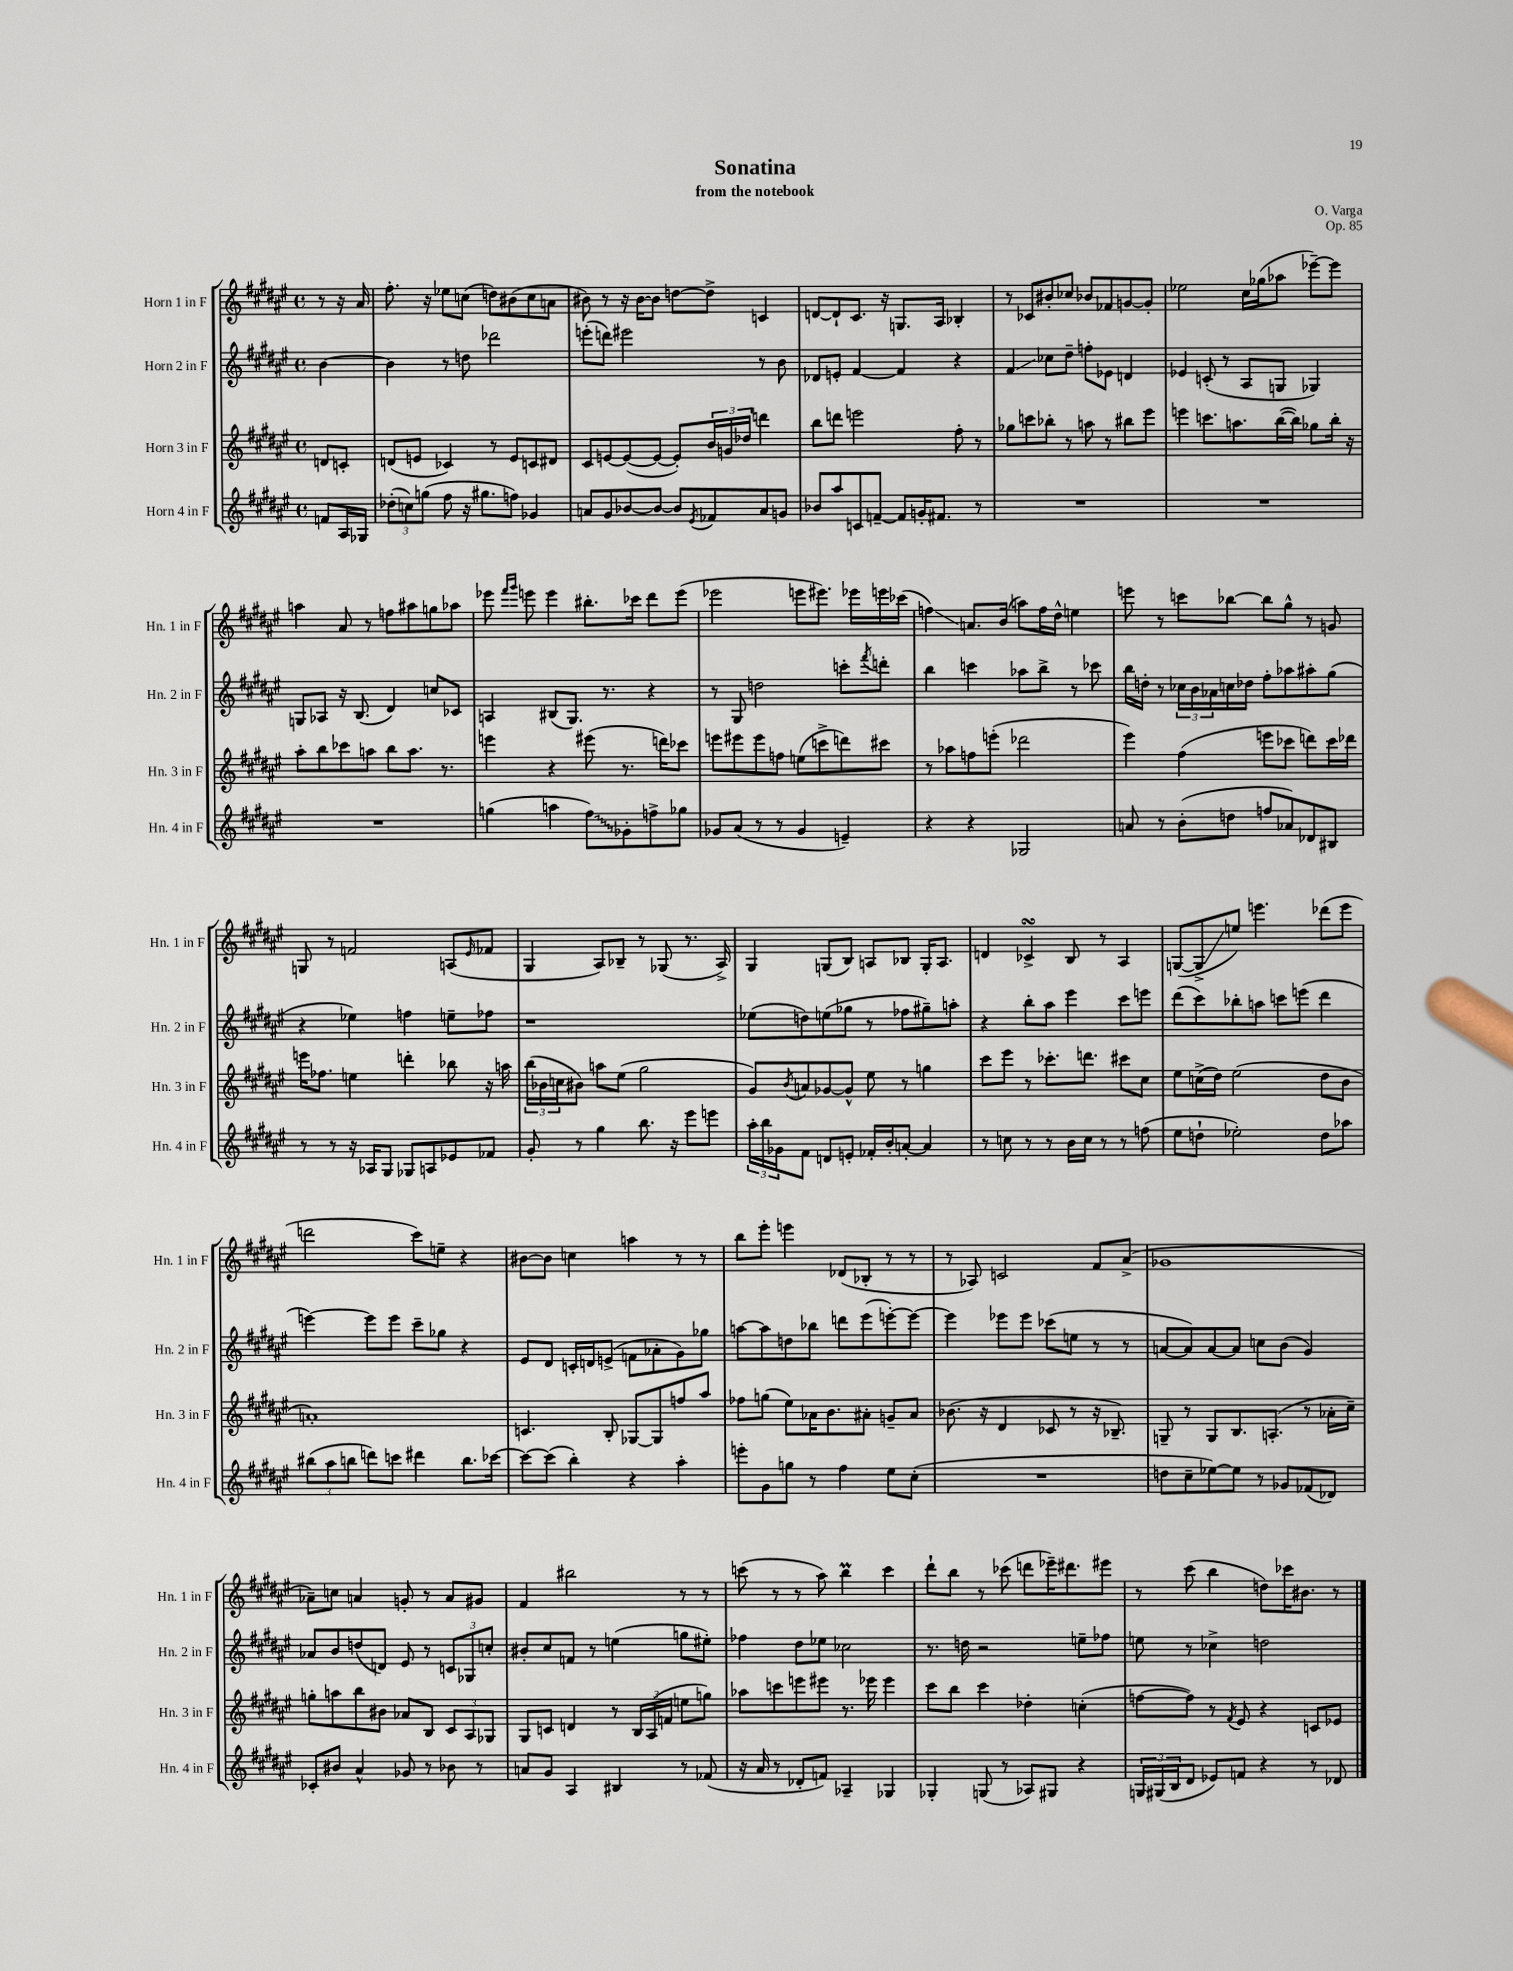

**kern	**kern	**kern	**kern
*staff4	*staff3	*staff2	*staff1
*clefG2	*clefG2	*clefG2	*clefG2
*k[f#c#g#d#a#e#]	*k[f#c#g#d#a#e#]	*k[f#c#g#d#a#e#]	*k[f#c#g#d#a#e#]
*M4/4	*M4/4	*M4/4	*M4/4
*met(c)	*met(c)	*met(c)	*met(c)
8f	8d	[4b	8r
16A#	8c'	.	16r
16G-	.	.	16a#
=	=	=	=
(12dd-'	(8d	4b]	8.ff#'
12cc)	.	.	.
.	8e	.	.
(12gg	.	.	.
.	.	.	16r
8ff#	4c-)	8r	8ee-
16r	.	8dd	(8cc
8.gg#	.	.	.
.	8r	2ddd-	8dd)
8ff)	8e	.	(8b#
4g-	8c	.	8cc
.	8d#	.	8a
=	=	=	=
8a	8c#	(8eee'	8b#)
8g#	[8e	8ddd)	8r
[8b-	(8e_	2eee#	16r
.	.	.	[16b#
8b-_	8e_	.	8b#]
8b-]	8e'])	.	[8dd
8qe#	.	.	.
8f-	24b	.	8dd^]
.	24g	.	.
.	24dd-	.	.
8a	4ddd	8r	4c
8g	.	8b	.
=	=	=	=
8b-	8bb	8d-	[8d
8aa#	8ddd	8e'	8d`]
8c	2eee	[4f#	8.c#
[8f~	.	.	.
.	.	.	16r
8f]	.	4f#]	8.G
16g'	.	.	.
8.f#	.	.	16A#
.	8ff#'	4r	4B-'
8r	8r	.	.
=	=	=	=
1r	8gg-	4f#	8r
.	8ccc	.	8c-
.	8bb-'	8cc-	8b#'
.	8r	8dd#~	8cc-
.	8aa	8ff'	8b-
.	8r	8e-	8f-
.	8bb#	4d	[8g
.	8eee#	.	8g']
=	=	=	=
1r	4eee	4e-	2ee-
.	8.ccc	(8c'	.
.	.	8r	.
.	8.aa	.	.
.	.	8A#	16cc#
.	.	.	(16gg-
.	([16bb	8G	8aa-
.	16bb])	.	.
.	8gg-	4G-)	[8eee-~)
.	16bb'	.	8eee-]
.	16r	.	.
=	=	=	=
1r	8aa#'	8G	4aa
.	8bb	8A-	.
.	8ccc-	16r	8a#
.	.	(8.B	.
.	8aa	.	8r
.	8bb	4d#)	8ff
.	8.aa	.	8aa#
.	.	8cc	8gg
.	8.r	.	.
.	.	8c-	8aa-
=	=	=	=
(4gg	4eee	4A	8eee-
.	.	.	16qqfff#
.	.	.	16qqggg#
.	.	.	8eee
4aa	4r	(8B#	4eee
.	.	8.G#)	.
8ff#)	(8eee#	.	8.bb#'
.	.	8.r	.
8g-'	8.r	.	.
.	.	.	16ccc-
8ff^	.	4r	8ddd#
.	16ddd)	.	.
8gg-	8ccc-	.	(8eee
=	=	=	=
8g-	8eee	8r	2eee-
(8a#	8eee#	8G#	.
8r	8eee#	2dd	.
8r	8ff	.	.
4g-	(8ee	.	8eee
.	8ccc^	.	8.eee#)
4e~)	8ddd)	8ccc'	.
.	.	.	16eee-
.	.	8qfff#	.
.	8ccc#	8ddd'	16eee
.	.	.	(16ccc-
=	=	=	=
4r	8r	4bb	4ff)
.	8aa-	.	.
4r	8ff	4ccc	8.a
.	(8eee'	.	.
.	.	.	(16b
2G-	2ddd-	8aa-	8aa)
.	.	8bb^	16ff
.	.	.	16dd#^^
.	.	8r	4ee
.	.	8ccc-	.
=	=	=	=
8a	4eee#)	16bb	8eee
.	.	16dd'	.
8r	.	8r	8r
(8b'	(4ff#	24cc-	8ccc
.	.	24b	.
.	.	24a-	.
8dd	.	16cc	[8bb-
.	.	16dd-	.
8ff	8eee	8ff#'	8bb-]
8a-)	8ccc-	8aa-	8gg#^^
8d-	8ddd)	8aa#'	8r
8B#	16ccc-	(8gg#	8g
.	16ddd-	.	.
=	=	=	=
8r	16eee	4r	8G
.	8.ff-	.	.
8r	.	.	8r
16r	4ee	4ee-)	2f
16A-	.	.	.
8G#	.	.	.
8G-	4ddd'	4ff	.
8A	.	.	.
8e-	8bb-	8ee~	(8A
.	.	.	16qqe#
8f-	16r	8ff-	8f-
.	16aa	.	.
=	=	=	=
8g#'	(24bb	1r	4G#
.	24b-	.	.
.	24cc	.	.
8r	8b#)	.	.
4gg#	8aa	.	8A#)
.	(8ee#	.	8B-~
8.bb	2gg#	.	8r
.	.	.	(8G-
16r	.	.	.
8eee#	.	.	8.r
8eee	.	.	.
.	.	.	16A#^)
=	=	=	=
24aa#'	8g#)	(8ee-	4G#
24bb	.	.	.
24g-	.	.	.
.	8qb	.	.
8f#	8a	8dd)	.
8d	[8g-	(8ee	(8G
8e'	8g-^^]	8gg-	8B)
16f-'	8ee#	8r	8A
16b'	.	.	.
[8a'	8r	8ff-	8B-
4a]	4gg	8gg#~)	16G'
.	.	.	8.A
.	.	8aa'	.
=	=	=	=
8r	8ccc#	4r	4d
8cc	8eee#	.	.
8r	8r	8bb'	4c-^
8r	8.ccc-'	8aa#	.
16b	.	4eee#	8B
16cc	8.ddd	.	.
8r	.	.	8r
8r	8ccc#	8ccc#	4A#
(8ff	8cc#	8eee	.
=	=	=	=
8ee#	8ee#	(8ddd#	([8G
8dd`	(16cc^	8ccc#)	8G^]
.	16dd#)	.	.
2ee-')	(2ee#	8bb-'	8ee)
.	.	8aa	4.eee
.	.	8ccc	.
.	.	(8eee	.
8dd	8dd#	4ddd#	(8ddd-
8aa-	8b	.	8eee
=	=	=	=
(12bb#	1a')	[4eee)	2ddd
12aa#	.	.	.
12bb	.	.	.
8ddd)	.	8eee]	.
8ccc	.	8eee	.
4ddd#	.	8ccc#~	8ccc#)
.	.	8gg-	8ee~
8.bb	.	4r	4r
[16ccc-	.	.	.
=	=	=	=
8ccc-_	4.c	8e#	[8b#
(8ccc-]	.	8d#	8b#]
4bb')	.	16c'	4cc
.	.	16d	.
.	8B'	(8e^	.
4r	[8G-	8f	4aa
.	8G-]	8a-'	.
4aa#'	8ff	8g#)	8r
.	8aa#	8gg-	8r
=	=	=	=
8eee'	8ff-	[8aa	8bb
8g#	(8gg	8aa]	8eee#'
8gg	8ee#)	8dd	4eee
8r	16a-	8bb-	.
.	8.b	.	.
4ff#	.	8ddd	(8d-
.	8a#'	(8eee#	8B-'
8ee#	8g~	[8eee')	8r
(8cc#'	8a#	8eee_	8r
=	=	=	=
1r	(8.b-	4eee]	8r
.	.	.	8A-)
.	16r	.	.
.	4d#	8eee-	2c
.	.	8eee-	.
.	8c-	(8ccc-	.
.	8r	8ee	.
.	16r	8r	8f#
.	8.B-~)	.	.
.	.	8r	(8a#^
=	=	=	=
8dd	8G~	[8a	1g-
8cc#~	8r	8a])	.
[8ee-)	8G	[8a	.
8ee-]	8.B	8a]	.
8r	.	8cc	.
.	(8.A'	.	.
8g-	.	(8b	.
(8f-	8r	4g#)	.
8d-)	16a-'	.	.
.	16cc#~)	.	.
=	=	=	=
8c-'	8gg'	8a-	8a-~)
8b#	8aa	8b	8cc
4a#^^	8bb	(8dd	4a
.	8b#	8d)	.
8g-	8a-	8e#	8g'
8r	8B	8r	8r
8b-	12c#	12c	8a
.	12A#	12G-	.
8r	.	.	8g#
.	12G-	12cc'	.
=	=	=	=
8a	8G#	8b#'	4f#
8g#	8c	8cc#	.
4A#	4d	8f	2bb#
.	.	8r	.
4B#	8r	(4ee	.
.	24B	.	.
.	(24A#	.	.
.	24f	.	.
8r	8ee	8gg	8r
(8f-	8gg)	8ee#')	8r
=	=	=	=
16r	8aa-	4ff-	(8ccc
16a#	.	.	.
8r	8ccc	.	8r
8d-'	8eee	8dd#	8r
8f)	8eee#	8ee-	8aa#)
4A-~	8.r	2cc-	4bb
.	16eee-	.	.
4G-	4eee-	.	4ccc
=	=	=	=
4G-'	8ccc#	8.r	8ddd#`
.	8bb	.	8bb
.	.	16dd	.
(8G	4ccc#	2r	8r
8r	.	.	(8ccc-
8A-)	4dd-'	.	8ddd
8G#	.	.	16eee-~)
.	.	.	8.ddd#
4r	(4cc'	8ee~	.
.	.	8ff-	8eee#
=	=	=	=
24G	[8ff	8ee	8r
(24G#	.	.	.
24B	.	.	.
8d#	8ff])	8r	(8ccc#
8e-)	8r	4cc-^	4bb
.	8qf#	.	.
8f	8e#	.	.
4r	4r	2dd	8dd)
.	.	.	16ccc-
.	.	.	8.b#
8r	8c	.	.
8d-	8e-	.	8r
==	==	==	==
*-	*-	*-	*-
